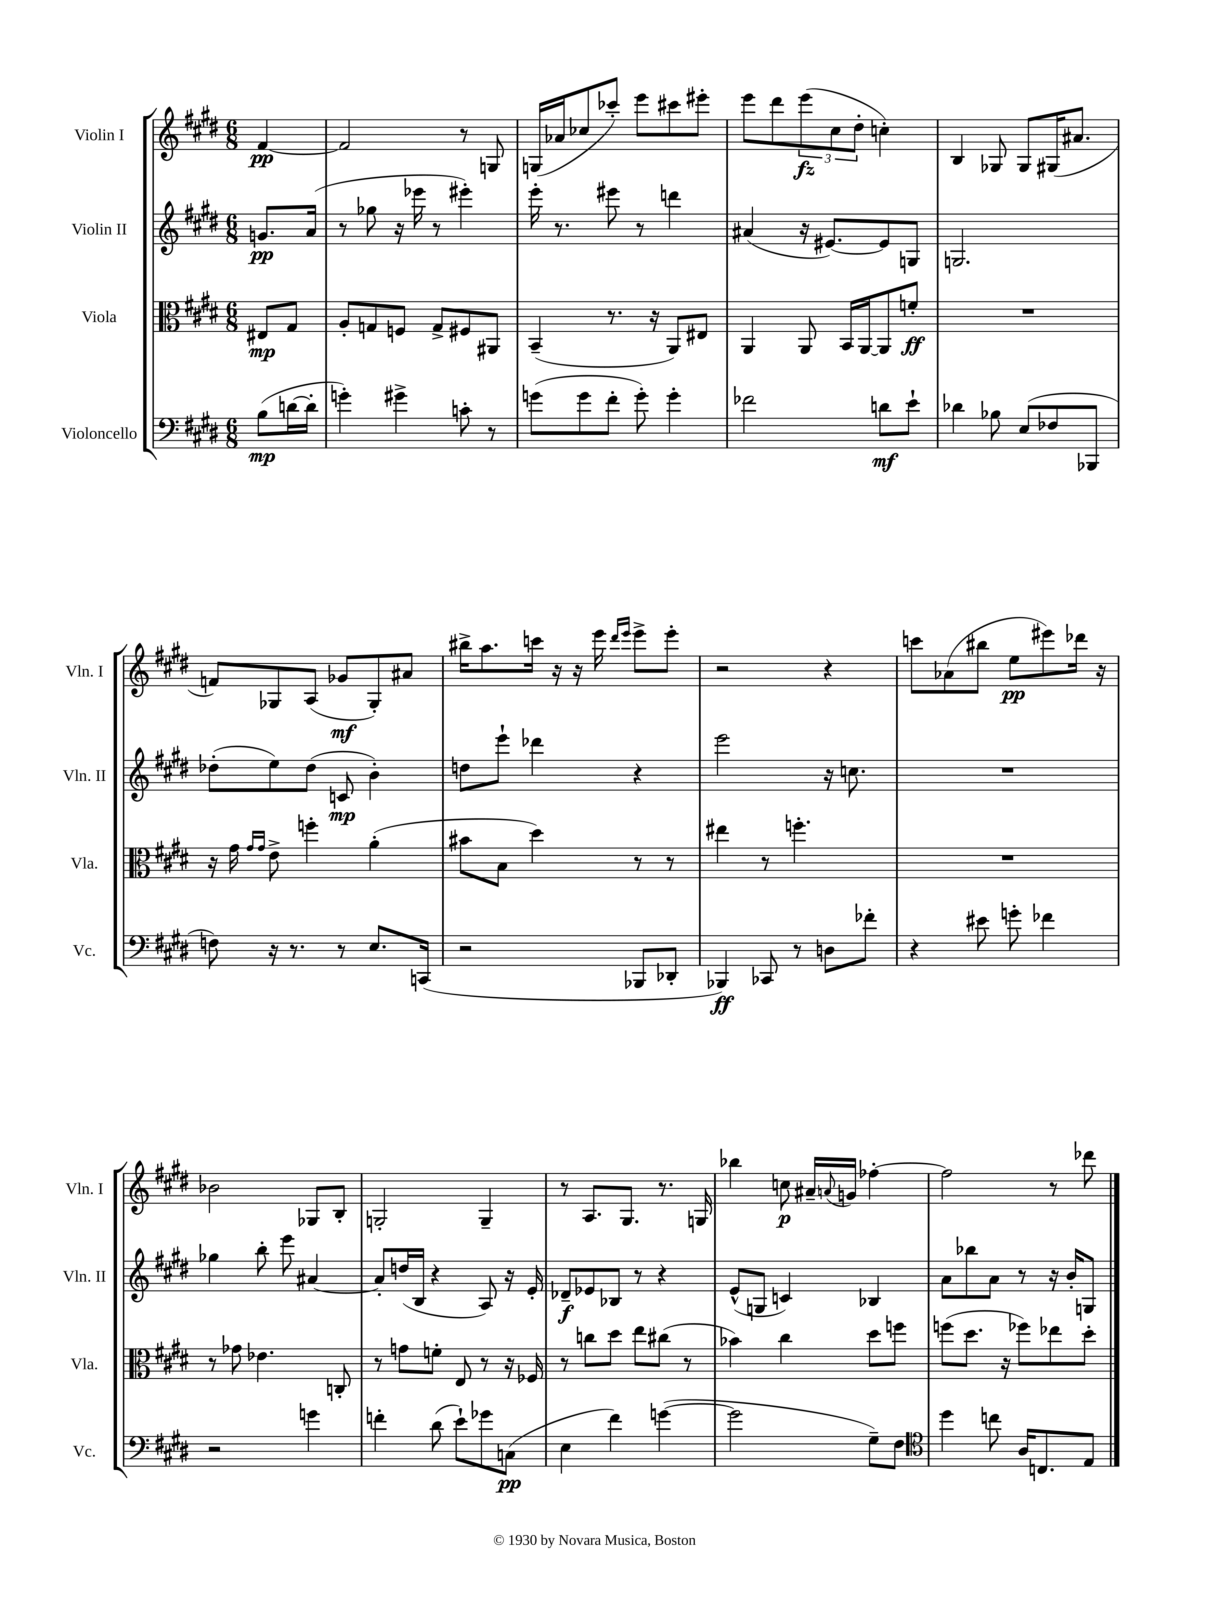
<<
\new StaffGroup <<
\new Staff = "s0" \with { instrumentName = "Violin I" shortInstrumentName = "Vln. I" } {
    \clef treble \key e \major \numericTimeSignature \time 6/8 \partial 4
    fis'4~\pp |
    fis'2 r8 g8 |
    g16( aes'16 ces''8 ces'''8-.) e'''8 cis'''8 eis'''8-. |
    e'''8 dis'''8 \tuplet 3/2 { e'''8\fz( cis''8 dis''8-. } c''4-.) |
    b4 ges8 ges8 gis16( ais'8. |
    f'8) ges8 a8( ges'8\mf ges8-.) ais'8 |
    bis''16-> a''8. c'''16 r16 r16 e'''16 \grace { dis'''16 e'''16 } e'''8-> e'''8-. |
    r2 r4 |
    c'''8 aes'8( bis''8 e''8\pp eis'''8) des'''16 r16 |
    bes'2 ges8 b8-. |
    g2-. g4-- |
    r8 a8. gis8. r8. g16 |
    bes''4 c''8\p ais'16-- \appoggiatura { a'8 } g'16 fes''4~-. |
    fes''2 r8 des'''8 \bar "|." |
}
\new Staff = "s1" \with { instrumentName = "Violin II" shortInstrumentName = "Vln. II" } {
    \clef treble \key e \major \numericTimeSignature \time 6/8 \partial 4
    g'8.\pp a'16( |
    r8 ges''8 r16 ees'''16 r8 eis'''4-.) |
    e'''16-. r8. eis'''8 r8 d'''4 |
    ais'4( r16 eis'8.~) eis'8 g8 |
    g2. |
    des''8-.( e''8) des''8( c'8\mp b'4-.) |
    d''8 e'''8-! des'''4 r4 |
    e'''2 r16 c''8. |
    R2. |
    ges''4 b''8-. e'''8 ais'4~ |
    ais'8-. d''16( b16 r4 a8) r16 e'16-. |
    des'8--\f ees'8 bes8 r8 r4 |
    e'8-^( g8 c'4) bes4 |
    a'8 bes''8 a'8 r8 r16 b'16-. g8 \bar "|." |
}
\new Staff = "s2" \with { instrumentName = "Viola" shortInstrumentName = "Vla." } {
    \clef alto \key e \major \numericTimeSignature \time 6/8 \partial 4
    eis8\mp gis8 |
    a8-. g8 f8 g8-> fis8 ais,8 |
    b,4--( r8. r16 a,8) eis8 |
    a,4 a,8 b,16 a,16~ a,8 f'8-.\ff |
    R2. |
    r16 gis'16 \grace { gis'16 gis'16 } e'8-> f''4-. a'4-.( |
    bis'8 b8 dis''4) r8 r8 |
    eis''4 r8 f''4.-. |
    R2. |
    r8 ges'8 ees'4. c8-. |
    r8 g'8 f'8-. e8 r8 r16 fes16 |
    r8 c''8 dis''8 e''8 cis''8( r8 |
    bes'4) cis''4 dis''8 f''8 |
    f''8( dis''8. r16 fes''8) ees''8 dis''8-. \bar "|." |
}
\new Staff = "s3" \with { instrumentName = "Violoncello" shortInstrumentName = "Vc." } {
    \clef bass \key e \major \numericTimeSignature \time 6/8 \partial 4
    b8\mp( d'16~ d'16-. |
    g'4-.) gis'4-> c'8-. r8 |
    g'8( g'8 fis'8-. g'8-.) g'4-. |
    fes'2 d'8\mf e'8-! |
    des'4 bes8 e8( fes8 bes,,8 |
    f8) r16 r8. r8 e8. c,16( |
    r2 bes,,8 des,8-. |
    bes,,4\ff) ces,8 r8 d8 fes'8-. |
    r4 eis'8 g'8-. fes'4 |
    r2 g'4 |
    f'4-. dis'8( e'8-!) ges'8 c8\pp( |
    e4 fis'4) g'4~( |
    g'2 gis8--) fis8 |
    \clef tenor dis''4 c''8 a16 c8. e8 \bar "|." |
}
>>
>>
\layout { \context { \Score \remove "Bar_number_engraver" } }
